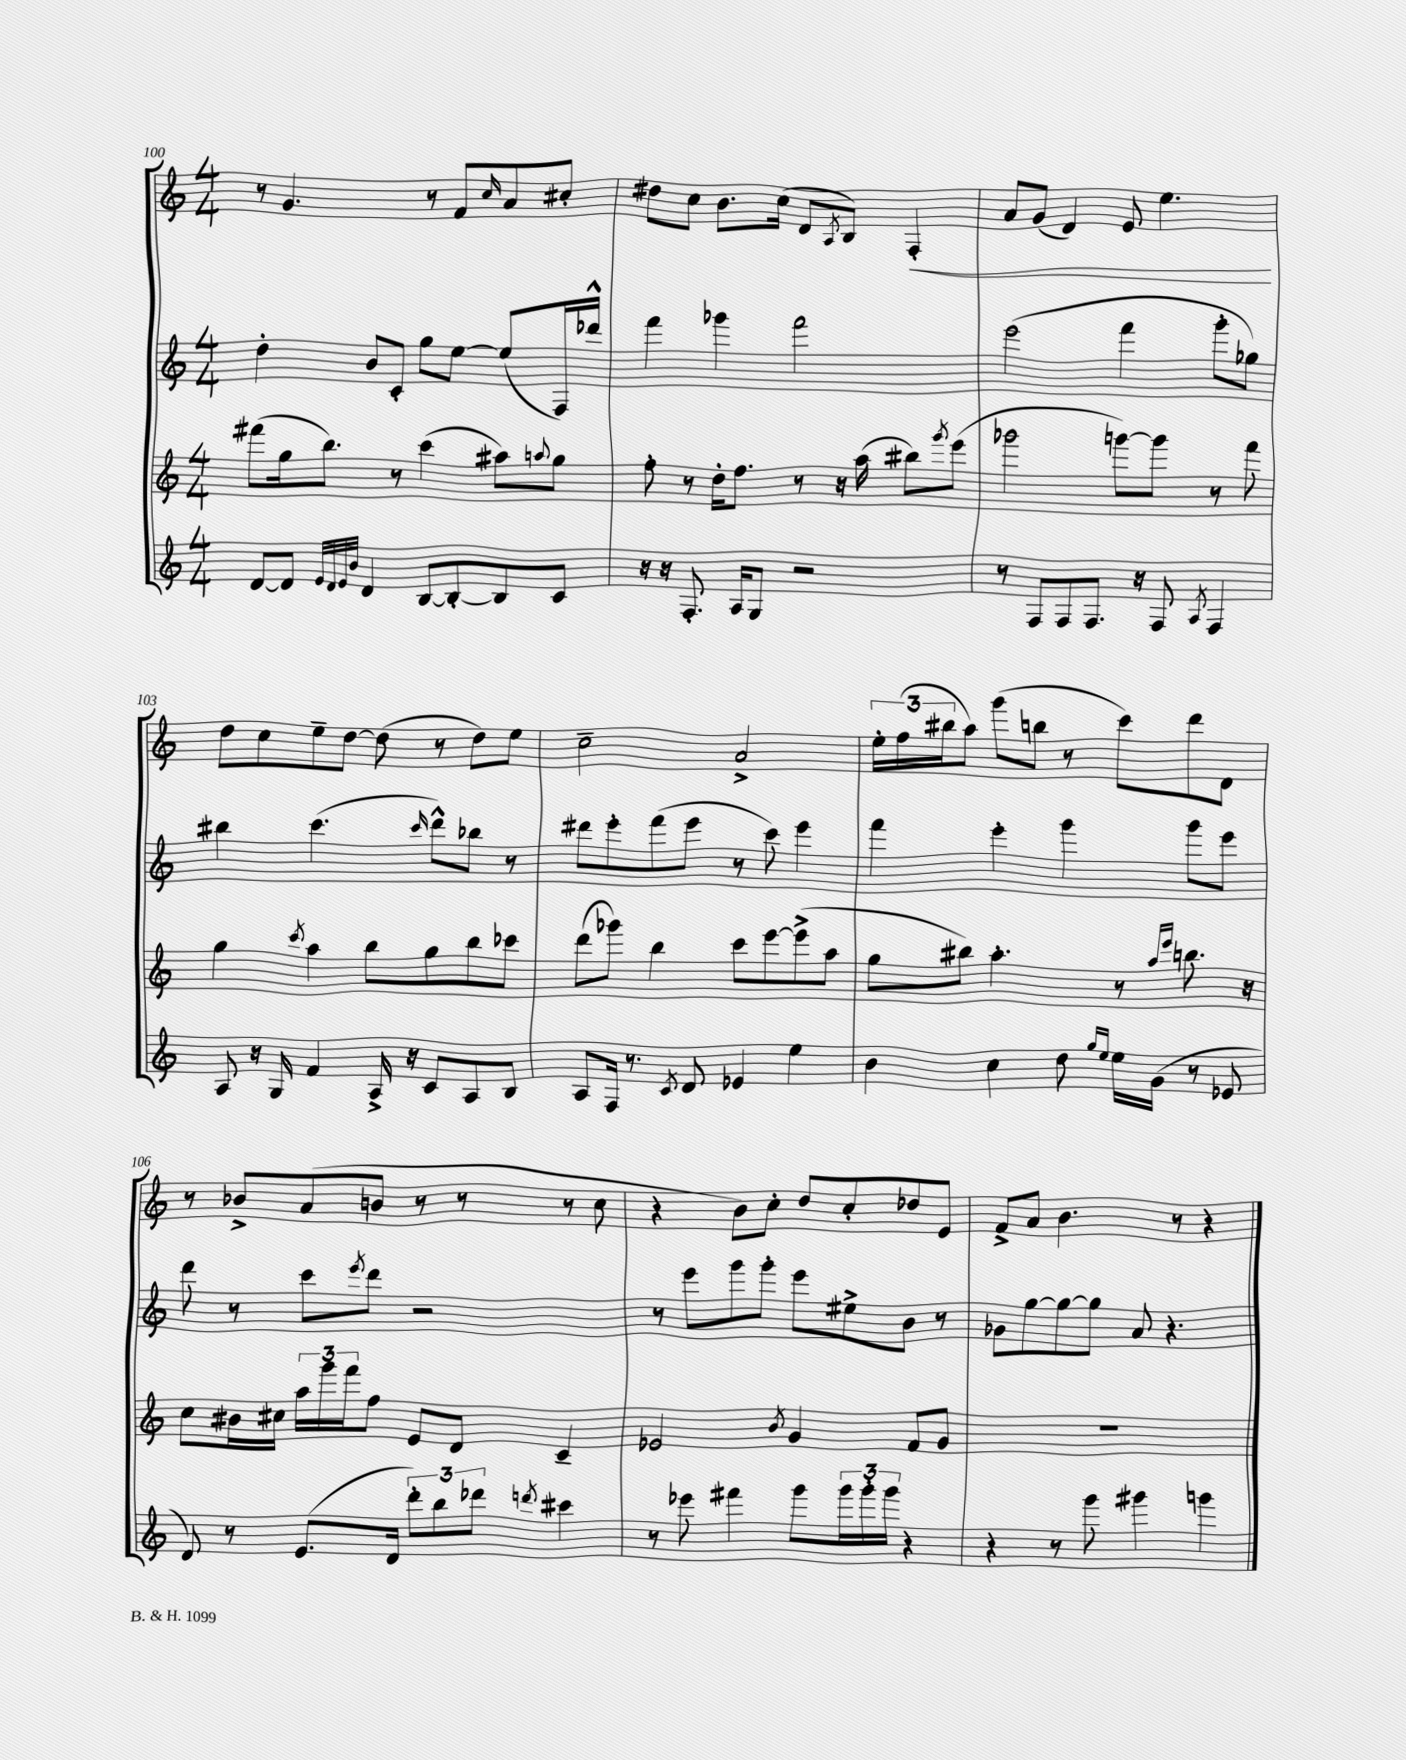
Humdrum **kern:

**kern	**kern	**kern	**kern
*staff4	*staff3	*staff2	*staff1
*clefG2	*clefG2	*clefG2	*clefG2
*k[]	*k[]	*k[]	*k[]
*M4/4	*M4/4	*M4/4	*M4/4
[8d/L	(8fff#\L	4dd'\	8r
8d/]J	16gg\k	.	4.g/
.	8.bb\J)	.	.
32qqe/LLL	.	.	.
32qqd/	.	.	.
32qqe/	.	.	.
32qqb/JJJ	.	.	.
4d/	.	8b/L	.
.	8r	8c'/J	.
[8B/L	(4ccc\	8gg\L	8r
8B'/_	.	[8ee\J	8f/L
.	.	.	16qqcc/
8B/]	8aa#\L)	(8ee/]L	8a/
.	8qqaa/	.	.
8c/J	8gg\J	16F/L)	8cc#'/J
.	.	16ddd-^^/JJ	.
=	=	=	=
16r	8ff'\	4fff\	8dd#\L
16r	.	.	.
8.F'/	8r	.	8cc\J
.	16dd'\LK	4ggg-\	8.b\L
16A/LK	8.ff\J	.	.
8G/J	.	.	.
.	.	.	(16cc\Jk
2r	8r	2fff\	8d/L
.	.	.	8qA/
.	16r	.	8B/J)
.	(16aa\	.	.
.	8bb#\L)	.	4F'/
.	8qggg/	.	.
.	(8eee\J	.	.
=	=	=	=
8r	2ggg-\	(2eee\	8a/L
8F/L	.	.	(8g/J
8F/	.	.	4d/)
8.F/J	.	.	.
.	[8ggg\L)	4fff\	8e/
16r	.	.	.
8F/	8ggg\]J	.	4.ee\
8qA/	.	.	.
4F/	8r	8ggg'\L	.
.	8fff\	8gg-\J)	.
=	=	=	=
8A/	4gg\	4bb#\	8dd\L
16r	.	.	8cc\
16G/	.	.	.
.	8qccc/	.	.
4f/	4aa\	(4.ccc\	8ee~\
.	.	.	[8dd\J
16A^/	8bb\L	.	(8dd\]
16r	.	.	.
.	.	16qqccc/	.
8c/L	8gg\	8ddd^^\L)	8r
8A/	8bb\	8bb-\J	8dd\L)
8B/J	8ccc-\J	8r	8ee\J
=	=	=	=
8A/L	(8ddd\L	8ddd#\L	2cc~\
16F/Jk	8ggg-\J)	8eee'\	.
8.r	.	.	.
.	4bb\	(8fff\	.
8qc/	.	.	.
8d/	.	8eee\J	.
4e-/	8ccc\L	8r	2a^/
.	[8eee\	8ccc\)	.
4ee\	(8eee^\]	4eee\	.
.	8aa\J	.	.
=	=	=	=
4b\	8gg\L	4fff\	24ee'\LL
.	.	.	(24ff\
.	.	.	24bb#\J
.	8bb#\J)	.	8aa\J)
4cc\	4.aa'\	4eee'\	(8ggg\L
.	.	.	8bb\J
8dd\	.	4ggg\	8r
16qqgg/LL	.	.	.
16qqee/JJ	.	.	.
16ee\LL	8r	.	8ccc\L)
(16g\JJ	.	.	.
.	16qqaa/LL	.	.
.	16qqeee/JJ	.	.
8r	8.bb\	8ggg\L	8ddd\
8e-/	.	8eee\J	8d\J
.	16r	.	.
=	=	=	=
8d/)	8cc\L	8ddd\	8r
8r	16b#\L	8r	8b-^/L
.	16cc#\JJ	.	.
(8.e/L	24aa\LL	8ccc\L	(8a/
.	24ggg\	.	.
.	24fff\J	.	.
.	.	8qeee/	.
.	8ff\J	8ddd\J	8b/J
16d/Jk	.	.	.
12ddd'\L)	8e/L	2r	8r
12bb\	.	.	.
.	8d/J	.	8r
12ddd-\J	.	.	.
8qddd/	.	.	.
4ccc#\	4c~/	.	8r
.	.	.	8cc\
=	=	=	=
8r	2e-/	8r	4r
8eee-\	.	8eee\L	.
4fff#\	.	8ggg\	8b\L)
.	.	8ggg'\J	8cc'\J
.	8qb/	.	.
8ggg\L	4g/	8eee\L	8dd/L
24ggg\L	.	8ee#^\	8cc'/
24ggg'\	.	.	.
24ggg\JJ	.	.	.
4r	8f/L	8b\J	8dd-/
.	8g/J	8r	8e/J
=	=	=	=
4r	1r	8g-\L	8f^/L
.	.	[8gg\	8a/J
8r	.	8gg\_	4.b\
8ggg\	.	8gg\]J	.
4ggg#\	.	8a/	.
.	.	4.r	8r
4ggg\	.	.	4r
==	==	==	==
*-	*-	*-	*-
